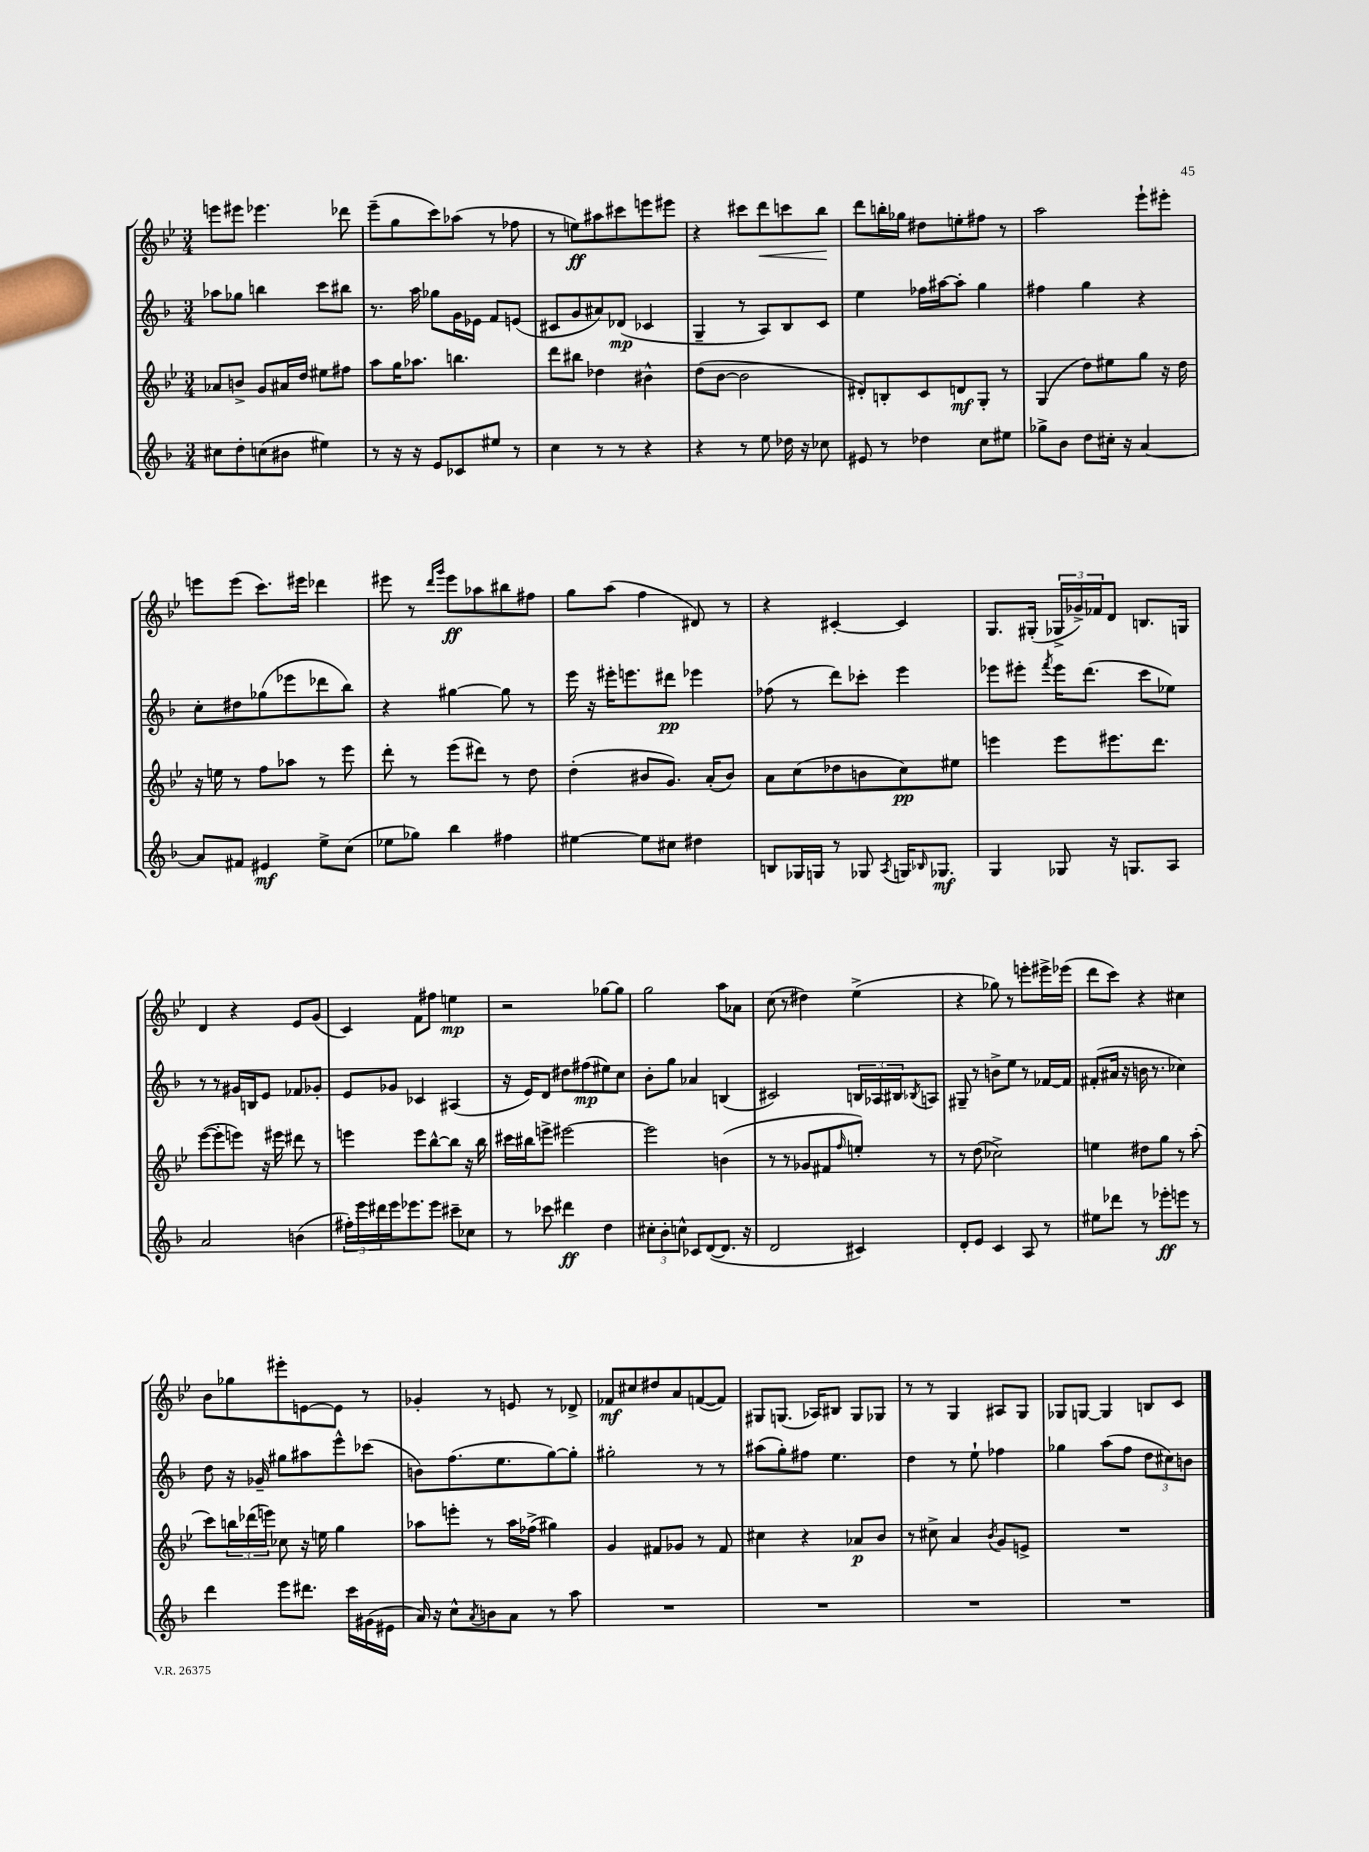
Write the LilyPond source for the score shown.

<<
\new StaffGroup <<
\new Staff = "s0" {
    \clef treble \key bes \major \numericTimeSignature \time 3/4
    e'''8 eis'''8 ees'''4. des'''8 |
    ees'''8--( g''8 c'''8) aes''8( r8 fes''8 |
    r8 e''8\ff) ais''8 cis'''8 e'''8 eis'''8 |
    r4 cis'''8 d'''8\< c'''8 bes''8\! |
    d'''8 b''16-. ges''16 dis''8 e''8-. fis''8 r8 |
    a''2 ees'''8-! eis'''8-. |
    e'''8 e'''8( c'''8.) eis'''16 des'''4 |
    eis'''8 r8 \grace { d'''16 g'''16 } eis'''8\ff aes''8 bis''8 fis''8 |
    g''8 a''8( f''4 dis'8) r8 |
    r4 cis'4~-. cis'4 |
    g8. gis16-.( \tuplet 3/2 { ges16-> ges'16->) fes'16 } d'8 b8. g16 |
    d'4 r4 ees'8 g'8( |
    c'4) f'8 fis''8 e''4\mp |
    r2 ges''8~ ges''8 |
    g''2 a''8 aes'8 |
    c''8( r8 dis''4) ees''4->( |
    r4 ges''8) r8 e'''8-. eis'''16-> ees'''16( |
    d'''8 c'''8) r4 cis''4 |
    bes'8 ges''8 eis'''8-. e'8~ e'8 r8 |
    ges'4-. r8 e'8 r8 des'8-> |
    fes'8\mf cis''8 dis''8 a'8 f'8~( f'8) |
    gis8 g8.( aes16) bis8 g8 ges8 |
    r8 r8 g4 ais8 g8 |
    ges8 g8~ g4 b8 c'8 \bar "|." |
}
\new Staff = "s1" {
    \clef treble \key f \major \numericTimeSignature \time 3/4
    aes''8 ges''8 b''4 c'''8 bis''8 |
    r8. a''16 ges''8 g'16 ees'16 f'8 e'8( |
    cis'8 g'8 ais'8) des'8\mp( ces'4 |
    g4-- r8 a8) bes8 c'8 |
    e''4 fes''16 ais''16~ ais''8-. g''4 |
    fis''4 g''4 r4 |
    c''8-. dis''8 ges''8( ees'''8 des'''8 bes''8) |
    r4 gis''4~ gis''8 r8 |
    e'''16 r16 eis'''16-. e'''8. dis'''8\pp ees'''4 |
    fes''8( r8 d'''8) ces'''8-. e'''4 |
    ees'''8 eis'''8-. \acciaccatura { f'''8 } eis'''16 d'''8.( c'''8 ees''8) |
    r8 r8 gis'16 b16 e'8 fes'8 ges'8-. |
    e'8 ges'8 ces'4 ais4( |
    r16 e'16) d'8 dis''8 fis''8\mp( eis''8) c''8 |
    bes'8-. g''8 aes'4 b4( |
    cis'2) \tuplet 3/2 { b16 aes16 bis16 } \acciaccatura { bes8 } a8 |
    gis8-- r8 b'8-> e''8 r8 fes'16~ fes'16 |
    fis'8-.( ais'16 r16 b'16 r8. ces''4) |
    d''8 r16 ges'16-- gis''8 ais''8 e'''8-^ ces'''8( |
    b'8) f''8.( e''8. g''8~) g''8-. |
    gis''2-. r8 r8 |
    ais''8( g''8-.) fis''8 e''4. |
    d''4 r8 e''8-! fes''4 |
    ges''4 a''8( f''8 \tuplet 3/2 { d''8 cis''8) b'8 } \bar "|." |
}
\new Staff = "s2" {
    \clef treble \key bes \major \numericTimeSignature \time 3/4
    aes'8 b'8-> g'8 ais'16 d''16 eis''8 fis''8 |
    a''8 g''16 aes''8. b''4. |
    d'''8 bis''8 des''4 bis'4-^ |
    d''8( bes'8~ bes'2 |
    dis'8-.) b8-. c'8 d'8\mf g8-. r8 |
    g4( d''8) eis''8 g''8 r16 d''16 |
    r16 e''16 r8 f''8 aes''8 r8 ees'''8 |
    d'''8-. r8 ees'''8( dis'''8) r8 d''8 |
    d''4-.( bis'8 g'8.) a'16-.( bis'8) |
    a'8 c''8( des''8 b'8 c''8\pp) eis''8 |
    e'''4 e'''8 eis'''8. d'''8. |
    ees'''8~( ees'''8-. e'''8) r16 eis'''16 dis'''8 r8 |
    e'''4 e'''8 bes''8~-^ bes''8 r16 bes''16 |
    cis'''16 bis''16 e'''8-> eis'''2~ |
    eis'''2 b'4( |
    r8 r8 ges'8 fis'8 \grace { f''16 } e''8-.) r8 |
    r8 d''8( ces''2->) |
    e''4 dis''8 g''8 r8 a''8-.( |
    c'''8) \tuplet 3/2 { b''16 des'''16( e'''16) } ces''8 r16 e''16 g''4 |
    aes''8 e'''8-. r8 aes''16 fes''16->( gis''4) |
    g'4 fis'8 ges'8 r8 fis'8 |
    cis''4 r4 aes'8\p bes'8 |
    r8 cis''8-> a'4 \acciaccatura { bes'8 } g'8 e'8-> |
    R2. \bar "|." |
}
\new Staff = "s3" {
    \clef treble \key f \major \numericTimeSignature \time 3/4
    cis''8 d''8-. c''8( bis'8 eis''4) |
    r8 r16 r16 e'8 ces'8 eis''8 r8 |
    c''4 r8 r8 r4 |
    r4 r8 e''8 des''16 r16 ces''8 |
    eis'8 r8 des''4 c''8 eis''8 |
    ges''8-> bes'8 d''8 cis''16-. r16 a'4~ |
    a'8 fis'8 eis'4\mf e''8-> c''8( |
    ees''8 ges''8) bes''4 fis''4 |
    eis''4~ eis''8 cis''8 dis''4 |
    b8 ges16 g16 r8 ges8 \acciaccatura { a8 } g16 \grace { bes16 } ges8.\mf |
    g4 ges8 r16 g8. a8 |
    a'2 b'4( |
    \tuplet 3/2 { fis''16-.) e'''16 dis'''16 } e'''16 ees'''8. ees'''8 cis'''8-- ces''8 |
    r8 ces'''8 dis'''4\ff d''4 |
    \tuplet 3/2 { cis''8-. bes'8-. c''8-^ } ces'8 d'8~( d'8. r16 |
    d'2 cis'4) |
    d'8-. e'8 c'4 a8 r8 |
    eis''8 des'''8 r8 ees'''8-.\ff e'''8 r8 |
    d'''4 e'''8 dis'''8. c'''16 gis'16( eis'16 |
    a'16) r16 c''8-^ \acciaccatura { a'8 } b'8 a'8 r8 a''8 |
    R2. |
    R2. |
    R2. |
    R2. \bar "|." |
}
>>
>>
\layout { \context { \Score \remove "Bar_number_engraver" } }
